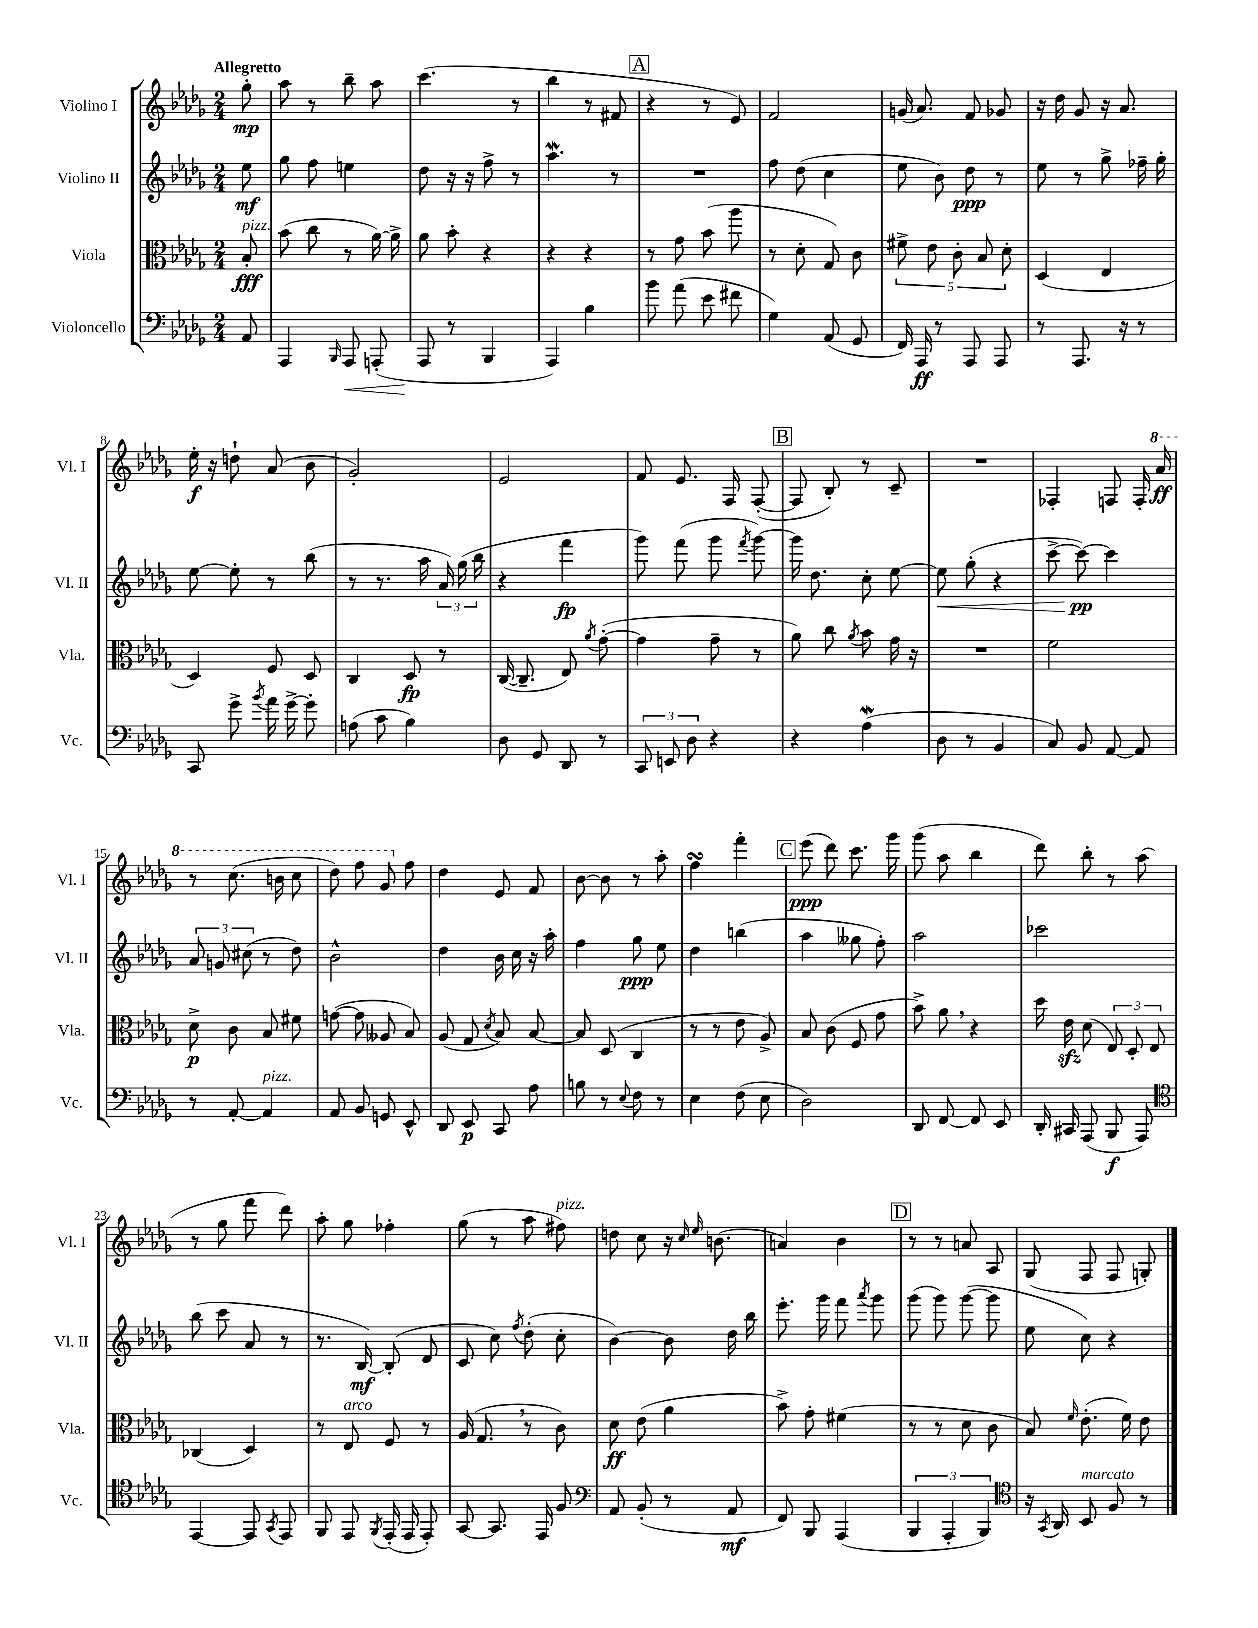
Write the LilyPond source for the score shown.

<<
\new StaffGroup <<
\new Staff = "s0" \with { instrumentName = "Violino I" shortInstrumentName = "Vl. I" } {
    \clef treble \key des \major \numericTimeSignature \time 2/4 \partial 8 \tempo "Allegretto"
    \autoBeamOff ges''8-.\mp |
    aes''8 r8 bes''8-- aes''8 |
    c'''4.( r8 |
    bes''4 r8 fis'8 |
    \mark \markup { \box "A" } r4 r8 ees'8) |
    f'2 |
    g'16( aes'8.) f'8 ges'8 |
    r16 des''16 ges'8 r16 aes'8. |
    ees''16-.\f r16 d''8-! aes'8( bes'8 |
    ges'2-.) |
    ees'2 |
    f'8 ees'8. f16 f8~-.( |
    \mark \markup { \box "B" } f8 bes8-.) r8 c'8-- |
    R2 |
    fes4-. f8 f16-. \ottava #1 aes''16\ff |
    r8 c'''8.( b''16 c'''8 |
    des'''8) f'''8 ges''8 \ottava #0 f''8 |
    des''4 ees'8 f'8 |
    bes'8~ bes'8 r8 aes''8-. |
    f''4\turn f'''4-. |
    \mark \markup { \box "C" } ees'''8\ppp( des'''8) c'''8. ges'''16 |
    ges'''8( aes''8 bes''4 |
    des'''8) bes''8-. r8 aes''8( |
    r8 ges''8 f'''8 des'''8) |
    aes''8-. ges''8 fes''4-. |
    ges''8( r8 aes''8 fis''8^\markup { \italic "pizz." }) |
    d''8 c''8 r16 \grace { c''16 ees''16 } b'8.( |
    a'4) bes'4 |
    \mark \markup { \box "D" } r8 r8 a'8 aes8 |
    ges8( f8 f8 g8-.) \bar "|." |
}
\new Staff = "s1" \with { instrumentName = "Violino II" shortInstrumentName = "Vl. II" } {
    \clef treble \key des \major \numericTimeSignature \time 2/4 \partial 8
    \autoBeamOff ees''8\mf |
    ges''8 f''8 e''4 |
    des''8 r16 r16 f''8-> r8 |
    aes''4.\mordent r8 |
    \mark \markup { \box "A" } R2 |
    f''8 des''8( c''4 |
    ees''8 bes'8) des''8\ppp r8 |
    ees''8 r8 ges''8-> fes''16-- ges''16-. |
    ees''8~ ees''8-. r8 bes''8( |
    r8 r8. aes''16 \tuplet 3/2 { aes'16) ges''16( bes''16 } |
    r4 f'''4\fp |
    ges'''8) f'''8( ges'''8 \acciaccatura { f'''8 } ges'''8~) |
    \mark \markup { \box "B" } ges'''16 des''8. c''8-. ees''8~ |
    ees''8\< ges''8-.( r4 |
    c'''8~-> c'''8~\pp\!) c'''4 |
    \tuplet 3/2 { aes'8 g'8 cis''8( } r8 des''8) |
    bes'2-^ |
    des''4 bes'16 c''16 r16 aes''16-. |
    f''4 ges''8\ppp ees''8 |
    des''4 b''4( |
    \mark \markup { \box "C" } aes''4 geses''8 f''8-.) |
    aes''2 |
    ces'''2 |
    bes''8( c'''8 aes'8 r8 |
    r8. bes16~\mf) bes8-.( des'8 |
    c'8 c''8) \acciaccatura { f''8 } des''8-.( c''8-. |
    bes'4~) bes'8 des''16 bes''16 |
    ees'''8.-. ges'''16 f'''8 \acciaccatura { aes'''8 } ges'''8 |
    \mark \markup { \box "D" } ges'''8( ges'''8) ges'''8~( ges'''8 |
    ees''8 c''8) r4 \bar "|." |
}
\new Staff = "s2" \with { instrumentName = "Viola" shortInstrumentName = "Vla." } {
    \clef alto \key des \major \numericTimeSignature \time 2/4 \partial 8
    \autoBeamOff bes8-.\fff^\markup { \italic "pizz." } |
    bes'8( c''8 r8 aes'16~) aes'16-> |
    aes'8 bes'8-. r4 |
    r4 r4 |
    \mark \markup { \box "A" } r8 ges'8 bes'8( aes''8 |
    r8 des'8-. ges8) c'8 |
    \tuplet 5/4 { fis'8-> ees'8 c'8-. bes8 des'8-. } |
    des4( ees4 |
    des4) f8 des8 |
    c4 des8\fp r8 |
    c16~( c8.-- ees8) \acciaccatura { aes'8 } ges'8~-.( |
    ges'4 ges'8-- r8 |
    \mark \markup { \box "B" } aes'8) c''8 \acciaccatura { aes'8 } bes'8 ges'16 r16 |
    R2 |
    f'2 |
    des'8->\p c'8 bes8 fis'8 |
    g'8~( g'8 aeses8 bes8) |
    aes8( ges8 \acciaccatura { des'8 } bes8) bes8~ |
    bes8 des8( c4 |
    r8 r8 ees'8 aes8->) |
    \mark \markup { \box "C" } bes8 c'8( f8 ges'8 |
    bes'8->) aes'8 \breathe r4 |
    des''16 ees'16\sfz des'8( \tuplet 3/2 { ees8) des8-. ees8 } |
    ces4( des4) |
    r8 ees8^\markup { \italic "arco" } f8 r8 |
    aes16( ges8. \breathe r8 c'8) |
    des'8\ff ees'8( aes'4 |
    bes'8->) ges'8-. fis'4( |
    \mark \markup { \box "D" } r8 r8 des'8 c'8 |
    bes8) \grace { f'16 } ees'8.-.( f'16) ees'8 \bar "|." |
}
\new Staff = "s3" \with { instrumentName = "Violoncello" shortInstrumentName = "Vc." } {
    \clef bass \key des \major \numericTimeSignature \time 2/4 \partial 8
    \autoBeamOff aes,8 |
    aes,,4 \grace { bes,,16 } aes,,8\< a,,8-.( |
    aes,,8\! r8 bes,,4 |
    aes,,4) bes4 |
    \mark \markup { \box "A" } bes'8 aes'8( ees'8 fis'8 |
    ges4) aes,8( ges,8 |
    f,16) aes,,16\ff r8 aes,,8 aes,,8 |
    r8 aes,,8. r16 r8 |
    c,8 ges'8-> \acciaccatura { bes'8 } aes'16 ges'16~-> ges'8-. |
    a8( c'8 bes4) |
    des8 ges,8 des,8 r8 |
    \tuplet 3/2 { c,8 e,8 des8 } r4 |
    \mark \markup { \box "B" } r4 aes4\mordent( |
    des8 r8 bes,4 |
    c8) bes,8 aes,8~ aes,8 |
    r8 aes,8~-. aes,4^\markup { \italic "pizz." } |
    aes,8 bes,8 g,8 ees,8-^ |
    des,8 ees,8\p c,8 aes8 |
    b8 r8 \appoggiatura { ees8 } f8 r8 |
    ees4 f8( ees8 |
    \mark \markup { \box "C" } des2) |
    des,8 f,8~ f,8 ees,8 |
    des,16-. cis,16 aes,,8( bes,,8\f aes,,8) |
    \clef tenor ees,4~ ees,8 \acciaccatura { ges,8 } ees,8 |
    f,8 ees,8 \acciaccatura { f,8 } ees,16-.( ees,16 ees,8-.) |
    ges,8~ ges,8. ees,16 f8 |
    \clef bass aes,8 bes,8-.( r8 aes,8\mf |
    f,8) bes,,8 aes,,4( |
    \mark \markup { \box "D" } \tuplet 3/2 { bes,,4 aes,,4-. bes,,4) } |
    \clef tenor r16 \acciaccatura { ges,8 } aes,16 bes,8^\markup { \italic "marcato" } f8 r8 \bar "|." |
}
>>
>>
